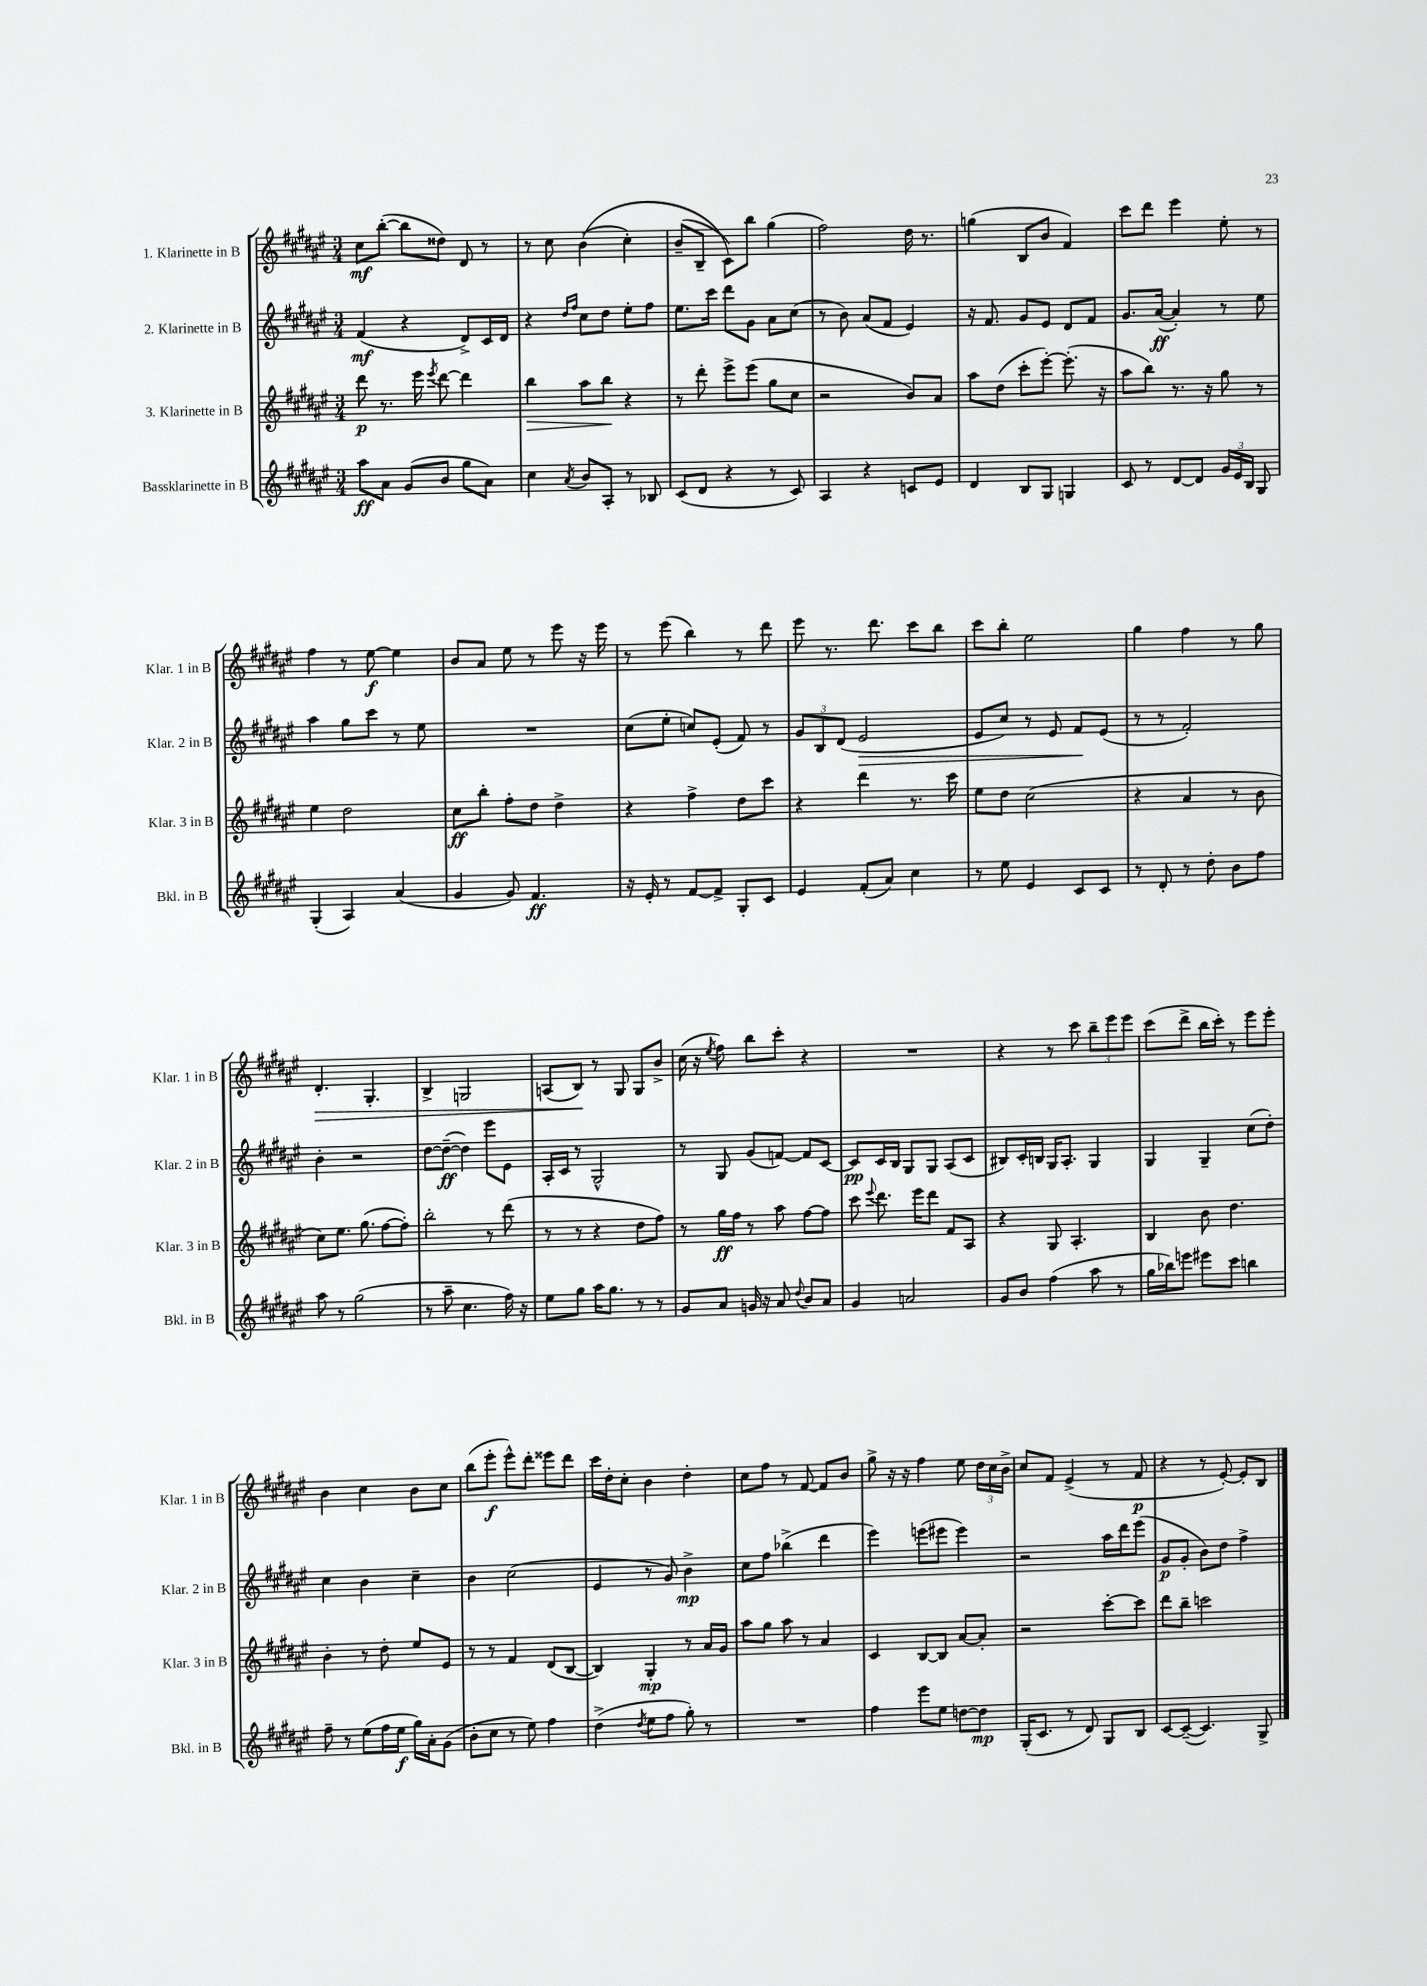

**kern	**kern	**kern	**kern
*staff4	*staff3	*staff2	*staff1
*clefG2	*clefG2	*clefG2	*clefG2
*k[f#c#g#d#a#e#]	*k[f#c#g#d#a#e#]	*k[f#c#g#d#a#e#]	*k[f#c#g#d#a#e#]
*M3/4	*M3/4	*M3/4	*M3/4
8aa#	8ddd#	(4f#	8cc#
8a#	8.r	.	([8bb'
(8g#	.	4r	8bb]
.	16eee#	.	.
.	8qeee#	.	.
8b	[8ddd#	.	8dd##)
8gg#	4ddd#]	8d#^)	8d#
8a#)	.	16c#	8r
.	.	16d#	.
=	=	=	=
4cc#	4bb	4r	8r
.	.	.	8cc#
.	.	16qqdd#	.
8qa#	.	16qqff#	.
8b	8aa#	8cc#	&((4b
8A#'	8bb	8dd#	.
8r	4r	8ee#'	4cc#')
8B-	.	8ff#	.
=	=	=	=
(8c#	8r	8.ee#	(8b~
8d#	8ddd#'	.	8B~
.	.	16ccc#	.
4r	8eee#^	8ddd#	8c#)&)
.	(8eee#	8g#	8bb
8r	8gg#	8a#	(4gg#
8c#)	8cc#	(8cc#	.
=	=	=	=
4A#	2r	8r	2ff#)
.	.	8b)	.
4r	.	(8a#	.
.	.	8f#	.
8c	8b)	4e#)	16dd#
.	.	.	8.r
8e#	8a#	.	.
=	=	=	=
4d#	8aa#	16r	(4gg
.	.	8.f#	.
.	(8dd#	.	.
8B	8ccc#'	8g#	8B
8G#	[8eee#')	8e#	8b
4G	(8.eee#']	8d#	4f#)
.	.	8f#	.
.	16r	.	.
=	=	=	=
8c#	8aa#	8.g#	8ccc#
8r	8bb)	.	8ddd#
.	.	([16a#	.
[8d#	8.r	4a#'])	4eee#
8d#]	.	.	.
.	16r	.	.
24g#	8gg#	8r	8ee#'
24e#	.	.	.
24B	.	.	.
8G#	8r	8ee#	8r
=	=	=	=
(4G#'	4ee#	4aa#	4ff#
4A#)	2dd#	8gg#	8r
.	.	8ccc#	[8ee#
(4a#	.	8r	4ee#]
.	.	8ee#	.
=	=	=	=
4g#	8cc#	2.r	8b
.	8bb'	.	8a#
8g#)	8ff#'	.	8ee#
4.f#	8dd#	.	8r
.	4dd#^	.	8eee#
.	.	.	16r
.	.	.	16eee#
=	=	=	=
16r	4r	(8cc#	8r
16e#'	.	.	.
8r	.	8ee#'	(8eee#
[8f#	4ff#^	8cc)	4bb)
8f#^]	.	(8e#'	.
8G#'	8dd#	8f#)	8r
8c#	8ccc#	8r	8ddd#
=	=	=	=
4e#	4r	12g#	8eee#
.	.	12B	.
.	.	.	8.r
.	.	(12d#	.
(8f#'	4ddd#	2e#	.
.	.	.	8.ddd#
8a#)	.	.	.
4cc#	8.r	.	8ccc#
.	.	.	8bb
.	16ccc#	.	.
=	=	=	=
8r	8ee#	8e#	8ccc#
8ee#	8dd#	8cc#)	8bb'
4e#	(2cc#	8r	2ee#
.	.	8e#	.
8c#	.	8f#	.
8c#	.	(8e#	.
=	=	=	=
8r	4r	8r	4gg#
8d#'	.	8r	.
8r	4a#	2f#')	4ff#
8dd#'	.	.	.
8b	8r	.	8r
8ff#	8b	.	8gg#
=	=	=	=
8aa#	8cc#)	4b'	4.d#'
8r	8.ee#	.	.
(2gg#	.	2r	.
.	(8.gg#	.	.
.	.	.	4.G#'
.	[8ff#	.	.
.	8ff#'])	.	.
=	=	=	=
8r	2bb'	[8dd#	4B^
8aa#~	.	(8dd#~_	.
4.cc#	.	4dd#])	2G
.	8r	8eee#	.
16ff#)	(8ddd#	8e#	.
16r	.	.	.
=	=	=	=
8ee#	8r	16A#'	(8A
.	.	16c#	.
8gg#	8r	8r	8B)
16aa#	4r	2G#^^	8r
8.gg#	.	.	.
.	.	.	8G#
8r	8dd#	.	8G#
8r	8ff#)	.	8b^
=	=	=	=
8g#	8r	8r	(16cc#
.	.	.	16r
.	.	.	8qee#
8a#	16gg#	8G#	8ff#)
.	16ff#	.	.
16g	8r	(8g#	8bb
16r	.	.	.
8a#	8aa#	[8f)	8ccc#'
8qqdd#	.	.	.
8b	[8ff#	8f]	4r
8a#	8ff#]	[8c#	.
=	=	=	=
4g#	8ccc#	8c#]	2.r
.	8qqeee#	.	.
.	8.ddd#	16c#	.
.	.	16B	.
2a	.	8G#	.
.	16eee#	.	.
.	8ddd#	8G#	.
.	8f#	(8A#	.
.	8A#	8c#	.
=	=	=	=
8g#	4r	8B#)	4r
8b	.	16c#'	.
.	.	16B	.
(4ff#	8G#	16G#	8r
.	.	8.A#'	.
.	4.A#'	.	8ccc#
8aa#	.	4G#	12bb~
.	.	.	12eee#
8r	.	.	.
.	.	.	12eee#
=	=	=	=
16gg#	4B	4G#	(8ccc#
16bb-)	.	.	.
8eee	.	.	8ddd#^
8eee#	8b	4G#~	16bb
.	.	.	16ccc#')
8ccc#	4.dd#	.	8r
4bb	.	(8cc#	8eee#
.	.	8dd#')	8eee#'
=	=	=	=
8ff#~	4b'	4cc#	4b
8r	.	.	.
(8ee#	8r	4b	4cc#
16ff#	8dd#'	.	.
16ee#	.	.	.
16gg#)	8ee#	4cc#~	8b
16a#'	.	.	.
(8g#	8e#	.	8cc#
=	=	=	=
8b'	8r	4b	(8bb
8cc#	8r	.	8eee#'
8r	4f#	(2cc#	8eee#^^)
8ee#)	.	.	8ddd#'
4ff#	(8d#	.	8eee##
.	[8B	.	8ddd#
=	=	=	=
(4dd#^	4B])	4e#	16ccc#
.	.	.	16dd#'
.	.	.	8cc#'
8qdd#	.	.	.
8ee#	4G#'	8r	4b
8ff#	.	8g#)	.
8gg#')	8r	4b^	4dd#'
8r	16a#	.	.
.	16g#	.	.
=	=	=	=
2.r	8aa#	8cc#	8cc#
.	8gg#	8ff#	8ff#
.	8aa#	(4bb-^	8r
.	8r	.	[8f#
.	4a#	4ddd#	8f#]
.	.	.	8b
=	=	=	=
4ff#	4c#	4eee#)	8gg#^
.	.	.	16r
.	.	.	16r
8eee#	[8B	(8eee	4ff#
8ee#	8B]	8eee#	.
[8dd	[8a#	4eee#)	8ee#
8dd]	8a#']	.	24dd#
.	.	.	24cc#
.	.	.	24b^
=	=	=	=
(16G#'	2r	2r	8cc#
8.c#	.	.	.
.	.	.	8f#
8r	.	.	(4e#^
8d#)	.	.	.
8G#	[8ccc#'	16aa#	8r
.	.	16ddd#	.
8B	8ccc#]	(8eee#	8f#
=	=	=	=
[8c#	8ddd#	8g#	4r
(8c#~_	8bb~	8g#'	.
4.c#])	2ccc	8b)	8r
.	.	8dd#	[8e#')
.	.	4ff#^	8e#']
8G#^	.	.	8B
==	==	==	==
*-	*-	*-	*-
